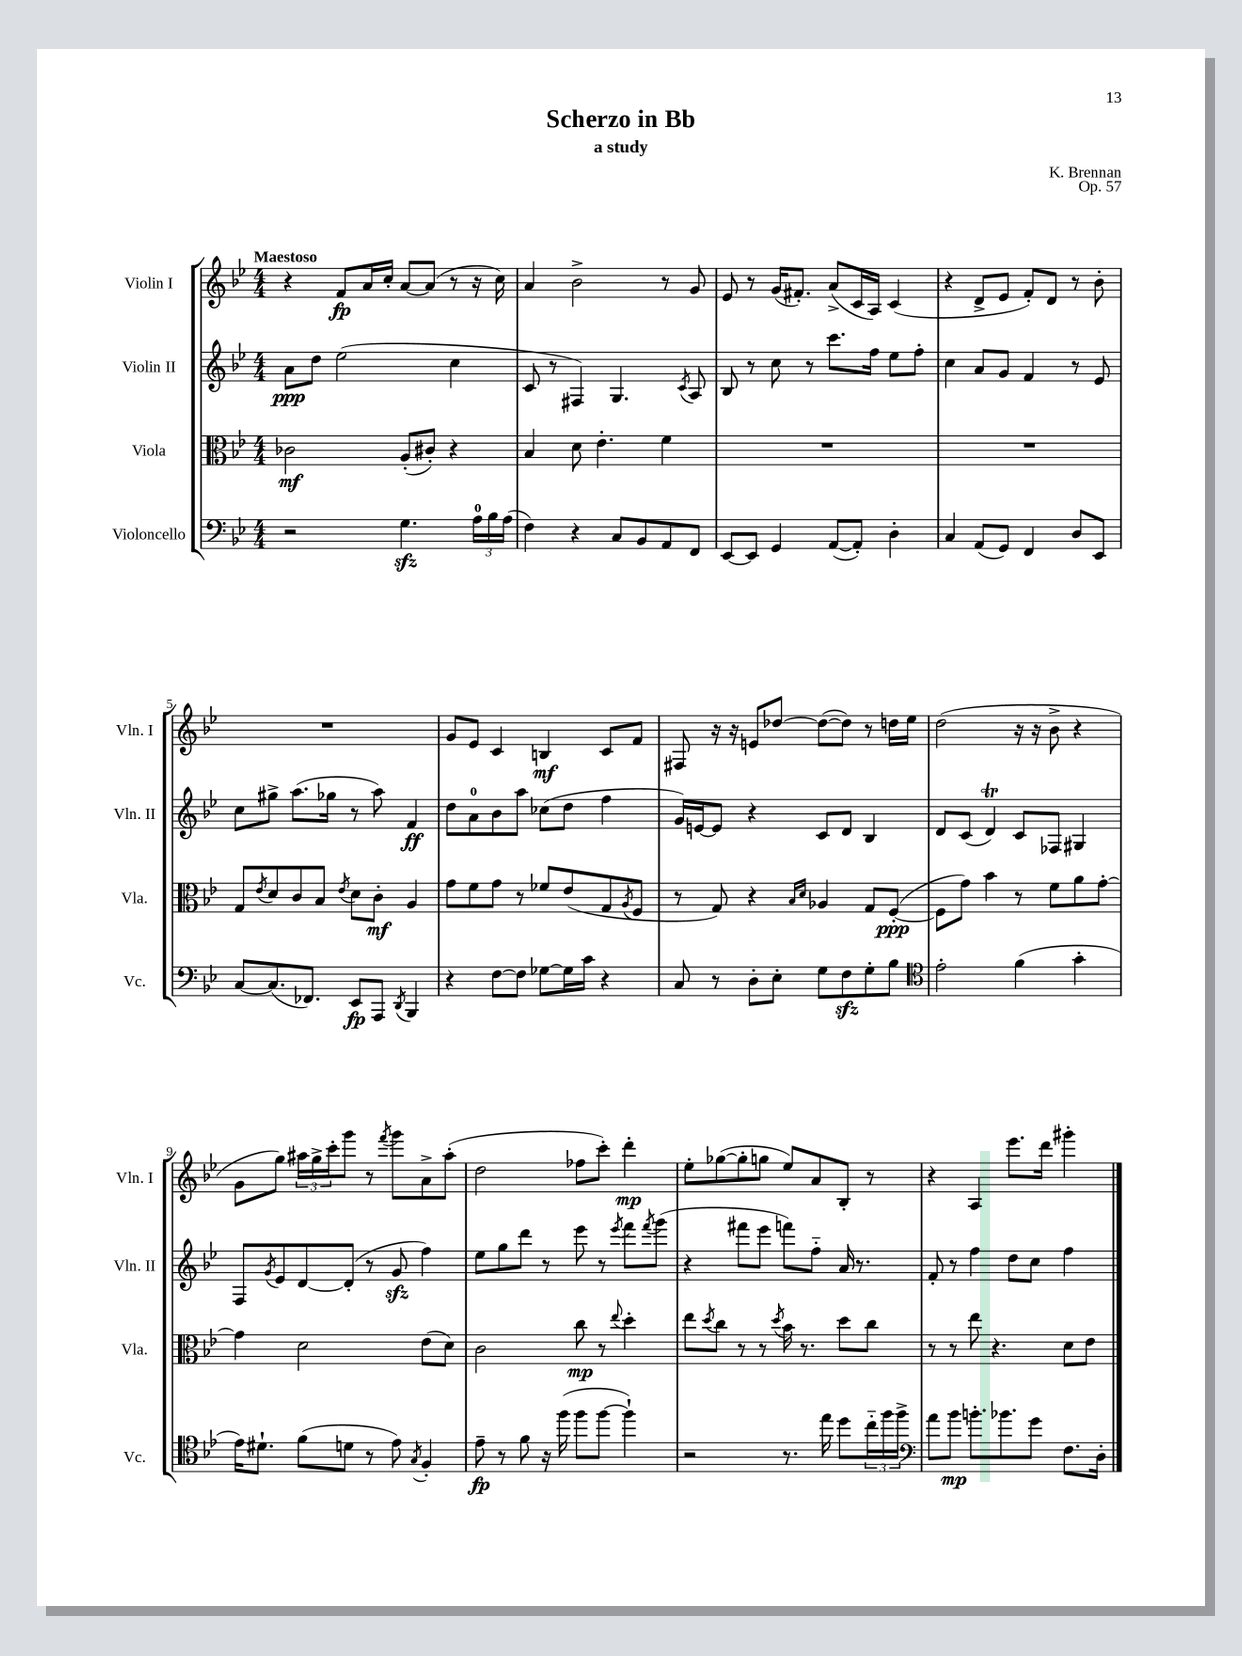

**kern	**kern	**kern	**kern
*staff4	*staff3	*staff2	*staff1
*clefF4	*clefC3	*clefG2	*clefG2
*k[b-e-]	*k[b-e-]	*k[b-e-]	*k[b-e-]
*M4/4	*M4/4	*M4/4	*M4/4
2r	2c-	8a	4r
.	.	8dd	.
.	.	(2ee-	8f
.	.	.	16a
.	.	.	16cc'
4.G	(8A'	.	[8a
.	8c#')	.	(8a]
.	4r	4cc	8r
24A	.	.	16r
24B-	.	.	.
.	.	.	16cc)
(24A	.	.	.
=	=	=	=
4F)	4B-	8c	4a
.	.	8r	.
4r	8d	4F#)	2b-^
.	4.e-'	.	.
8C	.	4.G	.
8BB-	.	.	.
8AA	4f	.	8r
.	.	8qc	.
8FF	.	8A	8g
=	=	=	=
[8EE-	1r	8B-	8e-
8EE-]	.	8r	8r
4GG	.	8cc	(16g
.	.	.	8.f#')
.	.	8r	.
([8AA	.	8.ccc	(8a^
8AA'])	.	.	16c
.	.	16ff	16A)
4D'	.	8ee-	(4c
.	.	8ff'	.
=	=	=	=
4C	1r	4cc	4r
(8AA	.	8a	8d^
8GG)	.	8g	8e-
4FF	.	4f	8f')
.	.	.	8d
8D	.	8r	8r
8EE-	.	8e-	8b-'
=	=	=	=
[8C	8G	8cc	1r
.	8qe-	.	.
(8.C]	8d	8gg#^	.
.	8c	(8.aa	.
8.FF-)	.	.	.
.	8B-	.	.
.	.	16gg-	.
.	8qe-	.	.
8EE-	8d	8r	.
8AAA	8c'	8aa)	.
8qDD	.	.	.
4BBB-	4A	4f	.
=	=	=	=
4r	8g	8dd	8g
.	8f	8a	8e-
[8F	8g	8b-	4c
8F]	8r	8aa	.
[8G-	8f-	(8cc-	4B
16G-]	(8e-	8dd	.
16c	.	.	.
4r	8G	4ff	8c
.	8qA	.	.
.	8F	.	8f
=	=	=	=
8C	8r	16g)	8F#
.	.	[16e	.
8r	8G)	8e]	16r
.	.	.	16r
8D'	4r	4r	8e
8E-'	.	.	[8dd-
.	16qqB-	.	.
.	16qqd	.	.
8G	4A-	8c	(8dd-_
8F	.	8d	8dd-])
8G'	8G	4B-	8r
8B-	([8F'	.	16dd
.	.	.	16ee-
=	=	=	=
*clefC4	*	*	*
2e-'	8F]	8d	(2dd
.	8g)	(8c	.
.	4b-	4d)	.
(4f	8r	8c	16r
.	.	.	16r
.	8f	8F-	8b-^
4g'	8a	4G#	4r
.	[8g'	.	.
=	=	=	=
16e-)	4g]	8F	8g
8.d#`	.	.	.
.	.	8qg	.
.	.	8e-	8gg)
(8f	2d	[8d	24aa#
.	.	.	24gg^
.	.	.	24ccc'
8d	.	(8d']	8ggg
8r	.	8r	8r
.	.	.	8qfff
8e-)	.	8g	8ggg
8qG	.	.	.
4F'	(8e-	4ff)	8a^
.	8d)	.	(8aa#'
=	=	=	=
8e-~	2c	8ee-	2dd
8r	.	8gg	.
8f	.	8ddd	.
16r	.	8r	.
(16ff	.	.	.
8ff	8cc	8eee-	8ff-
[8ff	8r	8r	8ccc')
.	8qqee-	8qeee-	.
4ff`])	4dd'	8fff	4ddd'
.	.	8qfff	.
.	.	(8ggg	.
=	=	=	=
2r	8ee-	4r	8ee-'
.	8qdd	.	.
.	8cc	.	([8gg-
.	8r	8fff#	8gg-']
.	8r	8eee-	8gg
.	8qdd	.	.
8.r	16b-	8fff)	8ee-)
.	8.r	.	.
.	.	8ff'~	8a
16ee-	.	.	.
8dd	8dd	16a	8B-'
.	.	8.r	.
24cc'~	8cc	.	8r
24ff	.	.	.
24ff^	.	.	.
=	=	=	=
*clefF4	*	*	*
8a	8r	8f'	4r
8b-	8r	8r	.
8.b'	8ee-	4ff	4A
.	4.r	.	.
8.b-	.	.	.
.	.	8dd	8.eee-
8g	.	8cc	.
.	.	.	16ddd
8.F	8d	4ff	4ggg#'
.	8e-	.	.
16D'	.	.	.
==	==	==	==
*-	*-	*-	*-
